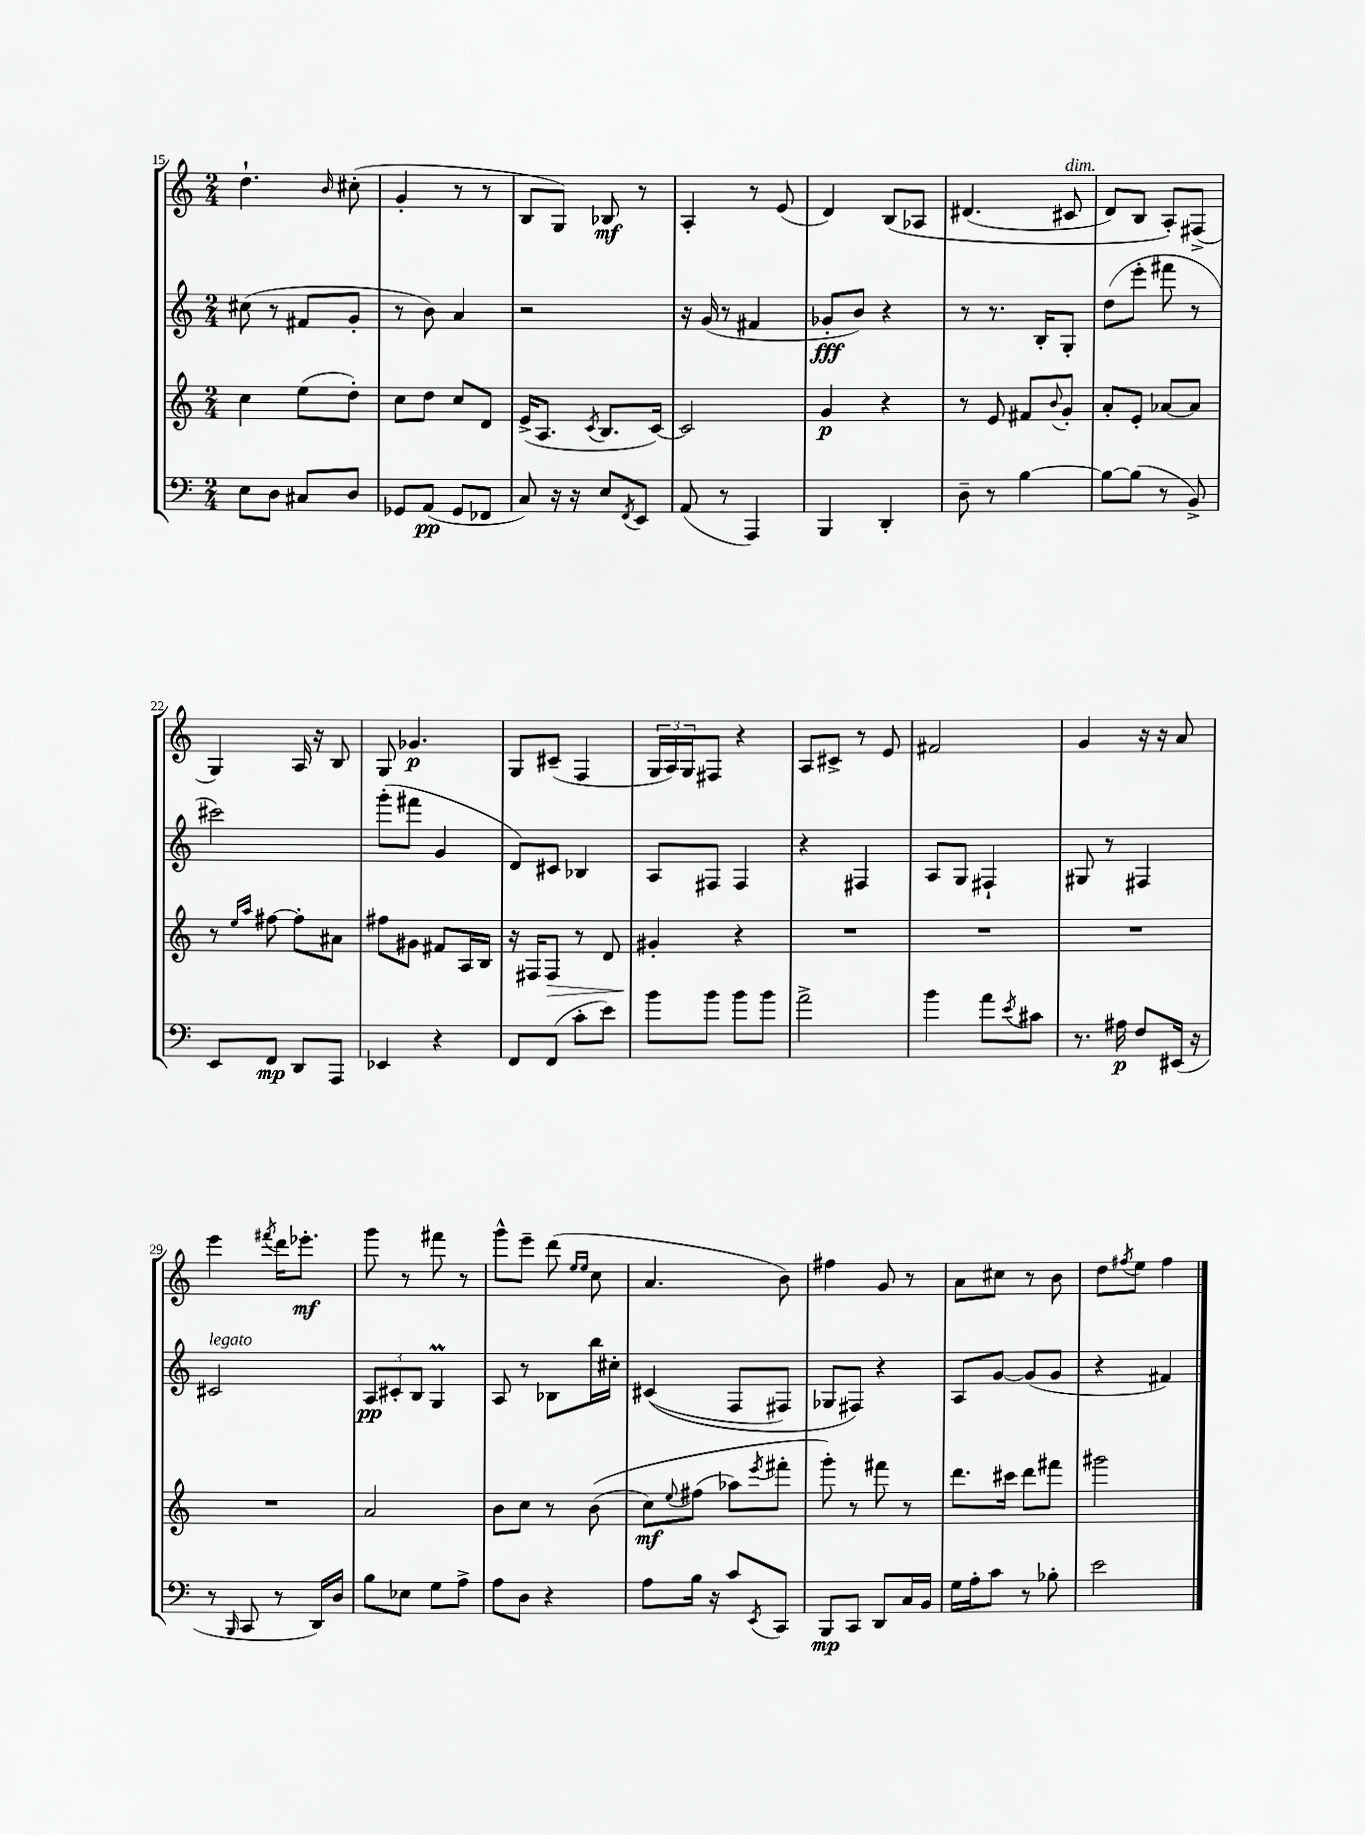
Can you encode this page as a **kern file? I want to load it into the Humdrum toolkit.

**kern	**kern	**kern	**kern
*staff4	*staff3	*staff2	*staff1
*clefF4	*clefG2	*clefG2	*clefG2
*k[]	*k[]	*k[]	*k[]
*M2/4	*M2/4	*M2/4	*M2/4
8E\L	4cc\	(8cc#\	4.dd`\
8D\J	.	8r	.
8C#/L	(8ee\L	8f#/L	.
.	.	.	16qqb/
8D/J	8dd'\J)	8g'/J	(8cc#'\
=	=	=	=
8GG-/L	8cc\L	8r	4g'/
(8AA/J	8dd\J	8b\)	.
8GG-/L	8cc/L	4a/	8r
8FF-/J	8d/J	.	8r
=	=	=	=
8C/)	(16e^/LK	2r	8B/L
.	8.A/J	.	.
16r	.	.	8G/J)
16r	.	.	.
.	8qc/	.	.
8E/L	8.B/L	.	8B-/
8qFF/	.	.	.
8EE/J	.	.	8r
.	[16c/Jk)	.	.
=	=	=	=
(8AA/	2c/]	16r	4A'/
.	.	(16g/	.
8r	.	8r	.
4AAA/)	.	4f#/	8r
.	.	.	(8e/
=	=	=	=
4BBB/	4g/	8g-'/L	4d/)
.	.	8b/J)	.
4DD'/	4r	4r	&(8B/L
.	.	.	8A-/J
=	=	=	=
8D~\	8r	8r	(4.d#/
8r	8e/	8.r	.
[4B\	8f#/L	.	.
.	.	16B'/LK	.
.	8qqb/	.	.
.	8g'/J	8G'/J	8c#/
=	=	=	=
8B\_L	8a'/L	(8dd\L	8d/L)
(8B\]J	8e'/J	8eee'\J	8B/J
8r	[8a-/L	8fff#\	8A'/L&)
8BB^/)	8a-/]J	8r	(8F#^/J
=	=	=	=
8EE/L	8r	2ccc#\)	4G/)
.	16qqee/LL	.	.
.	16qqaa/JJ	.	.
8FF/J	[8ff#\	.	.
8DD/L	8ff#'\]L	.	16A/
.	.	.	16r
8AAA/J	8a#\J	.	8B/
=	=	=	=
4EE-/	8ff#\L	(8ggg'\L	8G/
.	8g#\J	8fff#\J	4.g-/
4r	8f#/L	4g/	.
.	16A/L	.	.
.	16B/JJ	.	.
=	=	=	=
8FF/L	16r	8d/L)	8G/L
.	16F#/LK	.	.
(8FF/J	8F#/J	8c#/J	(8c#~/J
8c'\L	8r	4B-/	4F/
8e\J)	8d/	.	.
=	=	=	=
8b\L	4g#'/	8A/L	24G/LL
.	.	.	24A/)
.	.	.	24G/J
8b\J	.	8F#/J	8F#/J
8b\L	4r	4F#/	4r
8b\J	.	.	.
=	=	=	=
2a^\	2r	4r	8A/L
.	.	.	8c#^/J
.	.	4F#/	8r
.	.	.	8e/
=	=	=	=
4b\	2r	8A/L	2f#/
.	.	8G/J	.
8a\L	.	4F#`/	.
8qe/	.	.	.
8c#\J	.	.	.
=	=	=	=
8.r	2r	8G#/	4g/
.	.	8r	.
16A#\	.	.	.
8F/L	.	4F#/	16r
.	.	.	16r
(16EE#/Jk	.	.	8a/
16r	.	.	.
=	=	=	=
8r	2r	2c#/	4eee\
16qqBBB/	.	.	.
8CC/	.	.	.
.	.	.	8qfff#/
8r	.	.	16ddd\LK
.	.	.	8.eee-'\J
16DD/LL)	.	.	.
16D/JJ	.	.	.
=	=	=	=
8B\L	2a/	12A/L	8ggg\
.	.	12c#'/	.
8E-\J	.	.	8r
.	.	12B/J	.
8G\L	.	4G/	8fff#\
8A^\J	.	.	8r
=	=	=	=
8A\L	8b\L	8A/	8ggg^^\L
8D\J	8cc\J	8r	8eee~\J
4r	8r	8B-\L	(8ddd\
.	.	.	16qqee/LL
.	.	.	16qqee/JJ
.	&((8b\	16bb\L	8cc\
.	.	16cc#'\JJ	.
=	=	=	=
8A\L	8cc\L)	&((4c#/	4.a/
.	8qqee/	.	.
16B\Jk	(8ff#\J	.	.
16r	.	.	.
8c/L	8aa-\L)	8F/L	.
8qEE/	8qeee/	.	.
8CC/J	8fff#'\J	8F#/J)	8b\)
=	=	=	=
8BBB/L	8ggg'\&)	8G-/L	4ff#\
8CC/J	8r	8F#/J&)	.
8DD/L	8fff#\	4r	8g/
16C/L	8r	.	8r
16BB/JJ	.	.	.
=	=	=	=
16G\LL	8.ddd\L	8A/L	8a\L
16A'\J	.	.	.
8c\J	.	[8g/J	8cc#\J
.	16ccc#\Jk	.	.
8r	8ddd\L	(8g/]L	8r
8B-'\	8fff#\J	8g/J	8b\
=	=	=	=
2e\	2ggg#\	4r	8dd\L
.	.	.	8qff#/
.	.	.	8ee\J
.	.	4f#/)	4ff#\
==	==	==	==
*-	*-	*-	*-
